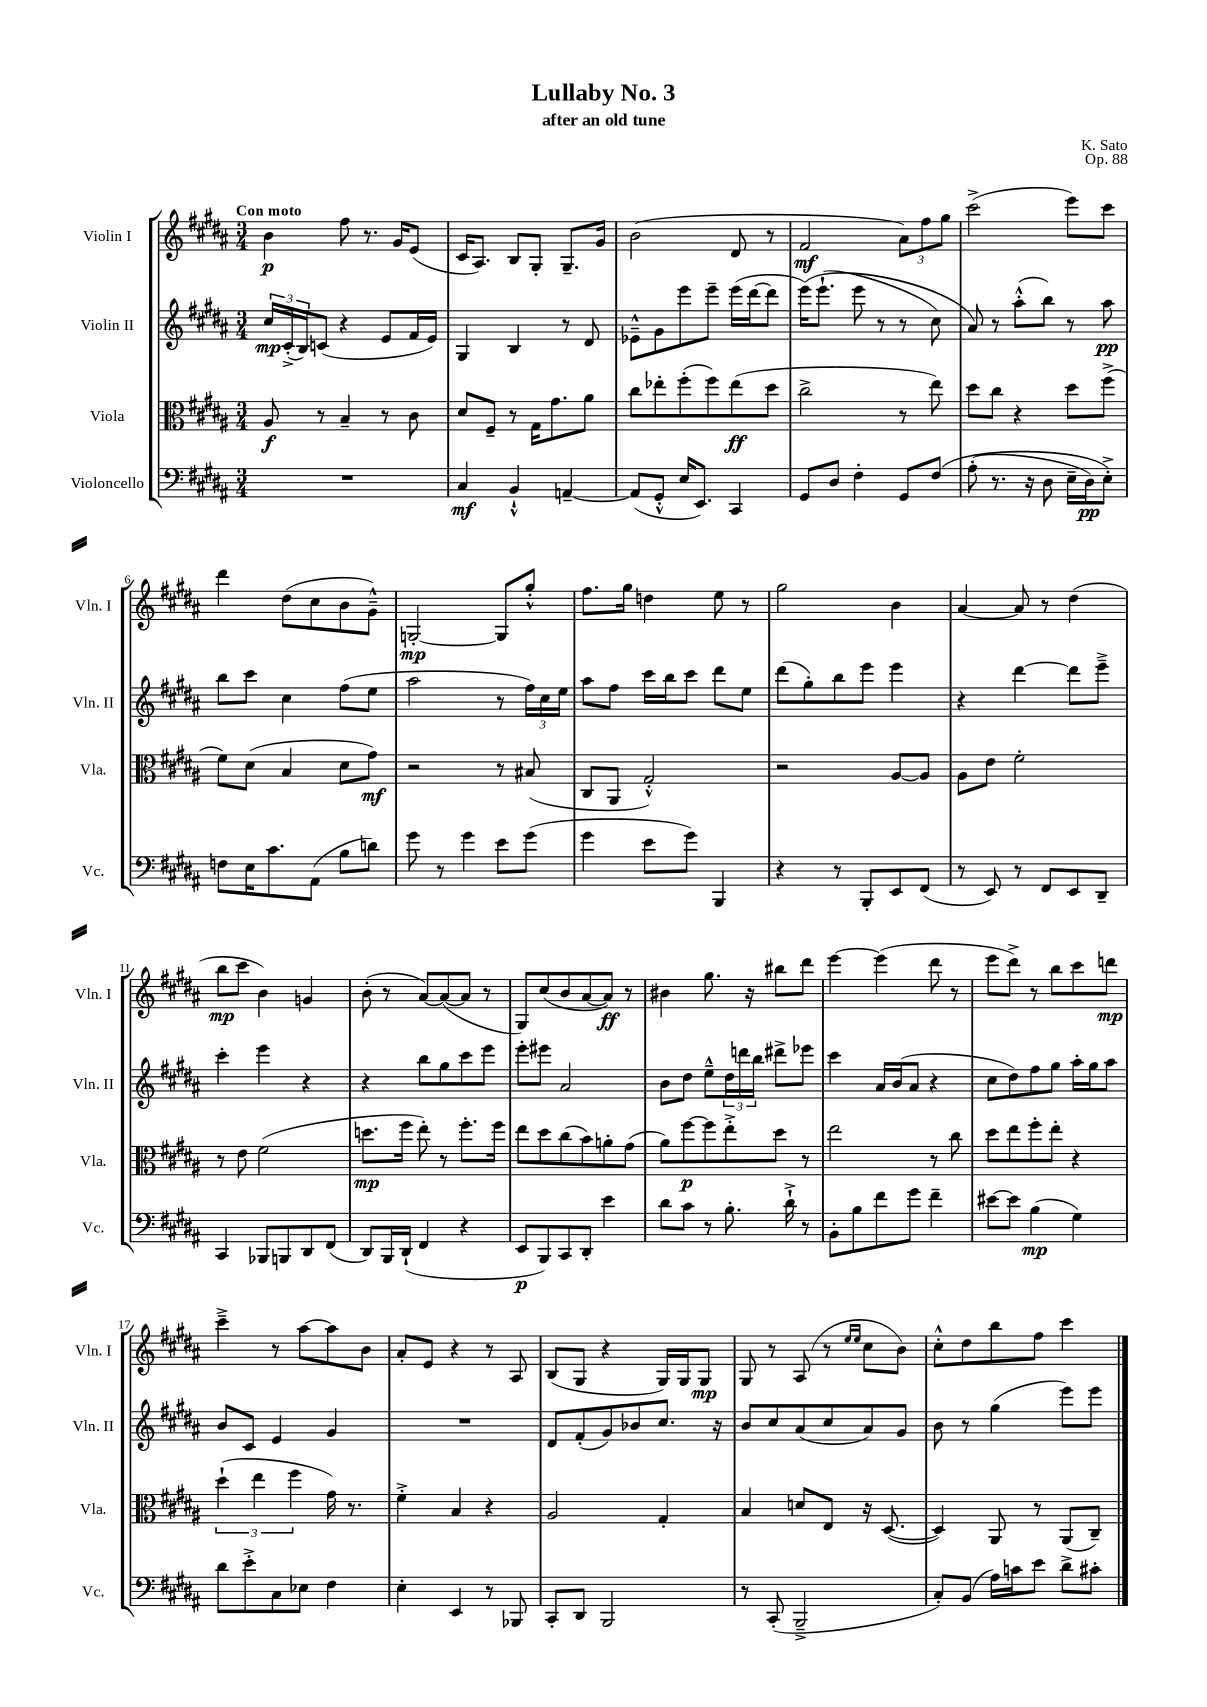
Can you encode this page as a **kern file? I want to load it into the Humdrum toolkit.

**kern	**kern	**kern	**kern
*staff4	*staff3	*staff2	*staff1
*clefF4	*clefC3	*clefG2	*clefG2
*k[f#c#g#d#a#]	*k[f#c#g#d#a#]	*k[f#c#g#d#a#]	*k[f#c#g#d#a#]
*M3/4	*M3/4	*M3/4	*M3/4
2.r	8A#/	24cc#/LL	4b\
.	.	(24c#'^/	.
.	.	24B/J)	.
.	8r	(8c/J	.
.	4B~/	4r	8ff#\
.	.	.	8.r
.	8r	8e/L	.
.	.	.	16g#/LK
.	8c#\	16f#/L	(8e/J
.	.	16e/JJ)	.
=	=	=	=
4C#/	8d#/L	4G#/	16c#/LK
.	.	.	8.A#/J)
.	8F#~/J	.	.
4BB`^^/	8r	4B/	8B/L
.	16G#\LK	.	8G#'/J
.	8.g#\	.	.
[4AA~/	.	8r	8.G#~/L
.	8a#\J	8d#/	.
.	.	.	16g#/Jk
=	=	=	=
(8AA/]L	8cc#\L	8e-~^^\L	(2b\
8GG#'^^/J	8ee-'\	8g#\	.
16E/LK	(8ff#'\	8eee\	.
8.EE/J)	.	.	.
.	8ff#\)	8eee~\J	.
4CC#/	(8ee-\	(16eee\LL	8d#/
.	.	[16ddd#\J	.
.	8dd#\J	8ddd#\]J	8r
=	=	=	=
8GG#/L	2cc#^\	&(16eee\LK)	2f#/
.	.	(8.eee`\J	.
8D#/J	.	.	.
4F#'\	.	8eee\	.
.	.	8r	.
8GG#/L	8r	8r	12a#\L)
.	.	.	12ff#\
&(8F#/J	8ee\)	8cc#\)	.
.	.	.	12gg#\J
=	=	=	=
(8A#'\	8dd#\L	8a#/&)	(2ccc#^\
8.r	8cc#\J	8r	.
.	4r	(8aa#'^^\L	.
16r	.	.	.
8D#\	.	8bb\J)	.
16E~\LL	8dd#\L	8r	8eee\L)
16D#\J)	.	.	.
8E'^\J&)	(8ff#^\J	8aa#\	8ccc#\J
=	=	=	=
8F\L	8f#\L)	8bb\L	4ddd#\
16E\K	(8d#\J	8ccc#\J	.
8.c#\	.	.	.
.	4B/	4cc#\	(8dd#\L
(8AA#\J	.	.	8cc#\
8B\L	8d#\L	(8ff#\L	8b\
8d\J)	8g#\J)	8ee\J	8g#~^^\J)
=	=	=	=
8g#\	2r	2aa#\	[2G'/
8r	.	.	.
4g#\	.	.	.
8e\L	8r	8r	8G/]L
(8g#\J	(8B#/	24ff#\LL)	8gg#'^^/J
.	.	24cc#\	.
.	.	24ee\JJ	.
=	=	=	=
4g#\	8C#/L	8aa#\L	8.ff#\L
.	8AA#/J	8ff#\J	.
.	.	.	16gg#\Jk
8e\L	2G#'^^/)	16ccc#\LL	4dd\
.	.	16bb\J	.
8g#\J)	.	8ccc#\J	.
4BBB/	.	8ddd#\L	8ee\
.	.	8ee\J	8r
=	=	=	=
4r	2r	(8ddd#\L	2gg#\
.	.	8gg#'\)	.
8r	.	8bb\	.
8BBB'/L	.	8eee\J	.
8EE/	[8A#/L	4eee\	4b\
(8FF#/J	8A#/]J	.	.
=	=	=	=
8r	8A#\L	4r	[4a#/
8EE/)	8e\J	.	.
8r	2f#'\	[4ddd#\	8a#/]
8FF#/L	.	.	8r
8EE/	.	8ddd#\]L	(4dd#\
8DD#~/J	.	8eee~^\J	.
=	=	=	=
4CC#/	8r	4ccc#'\	8bb\L
.	8e\	.	8ccc#\J
8BBB-/L	(2f#\	4eee\	4b\)
8BBB/	.	.	.
8DD#/	.	4r	4g/
(8FF#/J	.	.	.
=	=	=	=
8DD#/L)	8.dd\L	4r	(8b'\
16BBB/L	.	.	8r
(16DD#`/JJ	16ff#\Jk	.	.
4FF#/	8ee'\)	8bb\L	[8a#/L)
.	8r	8gg#\	(8a#/_
4r	8.ff#'\L	8ccc#\	8a#/]J
.	.	8eee\J	8r
.	16ff#\Jk	.	.
=	=	=	=
8EE/L	8ee\L	8eee'\L	8G#/L)
8BBB/)	8dd#\	8eee#\J	(8cc#/
8CC#/	(8cc#\	2a#/	8b/
8DD#'/J	8b\)	.	[8a#/
4e\	8a'\	.	8a#/]J)
.	(8g#\J	.	8r
=	=	=	=
8d#\L	8a#\L)	8b\L	4b#\
8c#\J	[8ff#\	8dd#\J	.
8r	8ff#\]	8ee~^^\L	8.gg#\
8.B'\	8ee'^\	24dd#\L	.
.	.	24ddd\	.
.	.	.	16r
.	.	24bb\JJ	.
.	8dd#\J	8ddd#^\L	8bb#\L
16d#`^\	.	.	.
8r	8r	8eee-\J	8ddd#\J
=	=	=	=
8BB'\L	2ee\	4ccc#\	[4eee\
8B\	.	.	.
8f#\	.	16a#/LL	(4eee\]
.	.	(16b/J	.
8g#\J	.	8a#/J	.
4f#~\	8r	4r	8ddd#\
.	8cc#\	.	8r
=	=	=	=
[8e#\L	8dd#\L	8cc#\L	8eee\L
8e#\]J	8ee\	8dd#\)	8ddd#^\J)
(4B\	8ff#'\	8ff#\	8r
.	8ee'\J	8gg#\J	8bb\L
4G#\)	4r	16aa#'\LL	8ccc#\
.	.	16gg#\J	.
.	.	8aa#\J	8ddd\J
=	=	=	=
8d#\L	(6dd#`\	8b/L	4ccc#~^\
8e'^\	.	8c#/J	.
.	6ee\	.	.
8C#\	.	4e/	8r
.	6ff#\	.	.
8E-\J	.	.	[8aa#\L
4F#\	16g#\)	4g#/	8aa#\]
.	8.r	.	.
.	.	.	8b\J
=	=	=	=
4E'\	4f#'^\	2.r	8a#'/L
.	.	.	8e/J
4EE/	4B/	.	4r
8r	4r	.	8r
8BBB-/	.	.	8A#/
=	=	=	=
8CC#'/L	2A#/	8d#/L	(8B/L
8DD#/J	.	(8f#'/	8G#/J
2BBB/	.	8g#/)	4r
.	.	8b-/	.
.	4G#'/	8.cc#/J	16G#/LL)
.	.	.	16G#/J
.	.	.	8G#/J
.	.	16r	.
=	=	=	=
8r	4B/	8b/L	8G#/
(8CC#'/	.	8cc#/	8r
2BBB~^/	8d/L	(8a#/	(8A#/
.	8E/J	8cc#/	8r
.	.	.	16qqee/LL
.	.	.	16qqee/JJ
.	16r	8a#/)	8cc#\L
.	([8.D#/	.	.
.	.	8g#/J	8b\J)
=	=	=	=
8C#'/L)	4D#/])	8b\	8cc#'^^\L
(8BB/J	.	8r	8dd#\
16A#\LL)	8AA#/	(4gg#\	8bb\
16c\J	.	.	.
8e\J	8r	.	8ff#\J
8d#^\L	(8AA#/L	8eee\L)	4ccc#\
8c#'\J	8C#~/J)	8eee\J	.
==	==	==	==
*-	*-	*-	*-
